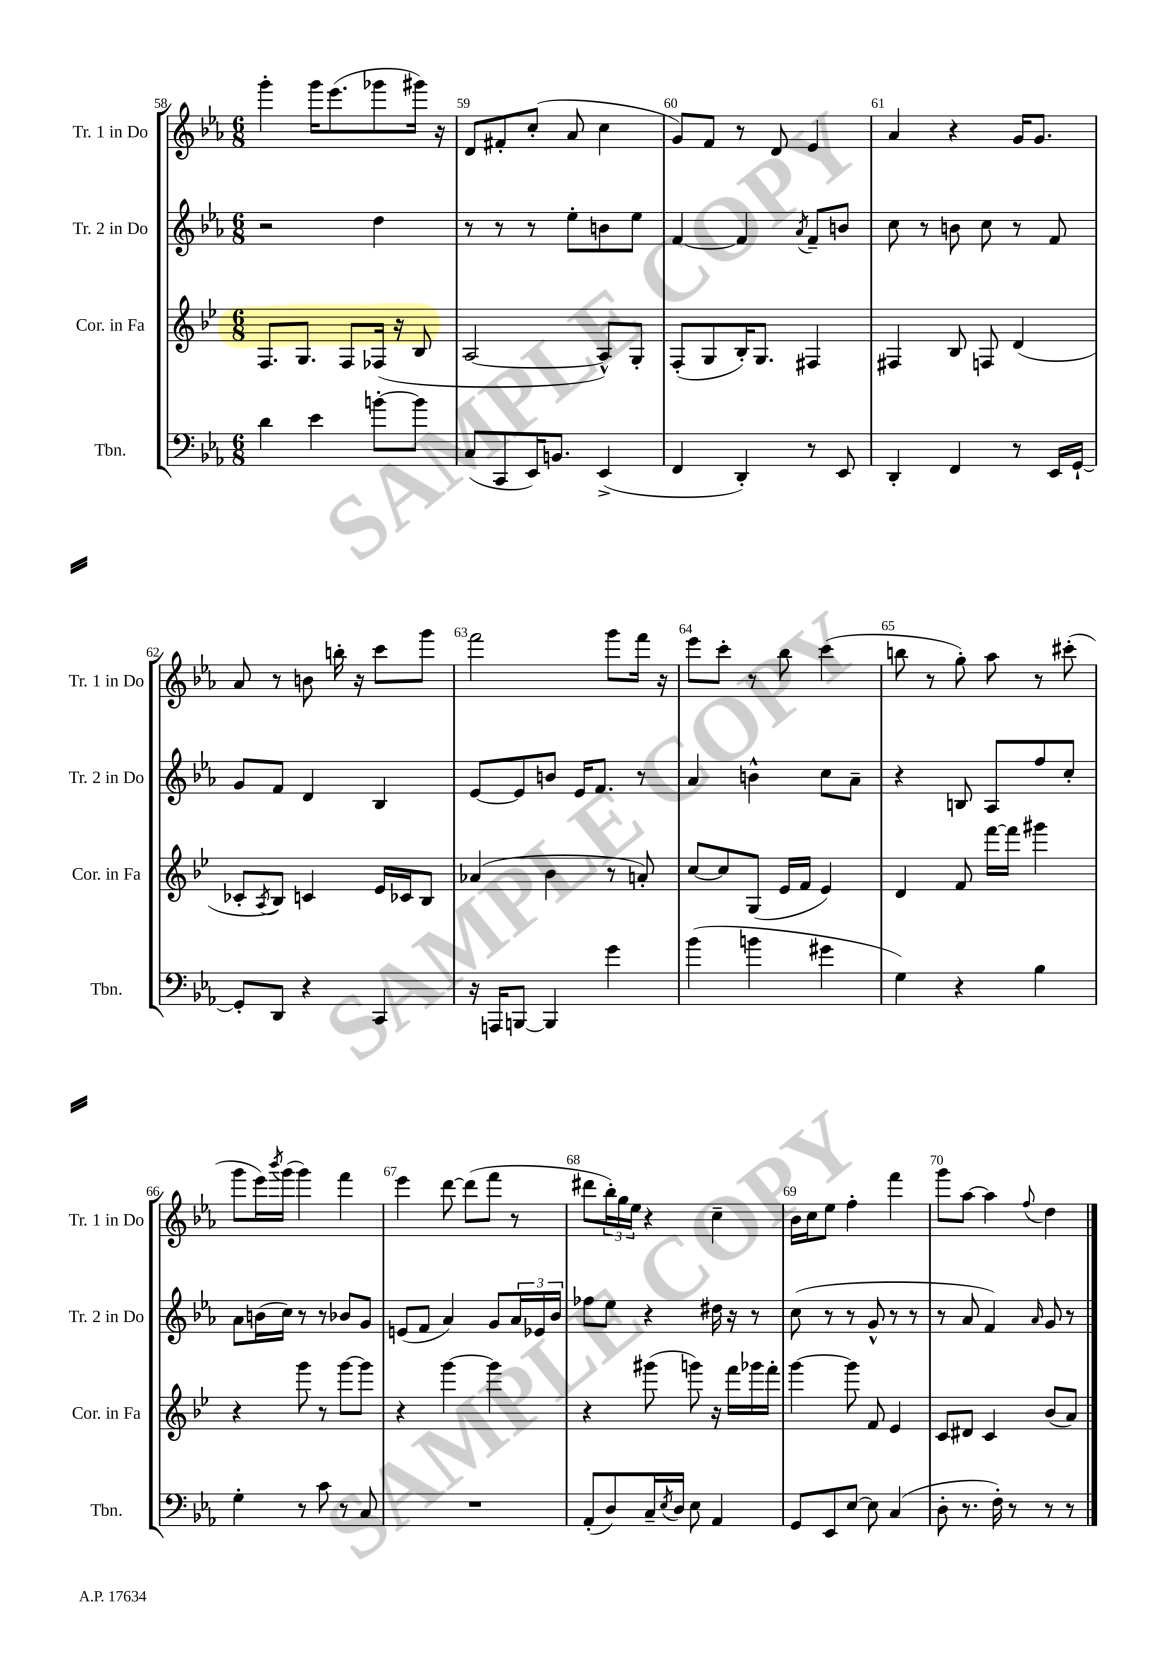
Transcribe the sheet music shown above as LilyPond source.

<<
\new StaffGroup <<
\new Staff = "s0" \with { instrumentName = "Tr. 1 in Do" shortInstrumentName = "Tr. 1 in Do" } {
    \clef treble \key ees \major \numericTimeSignature \time 6/8
    g'''4-. g'''16 ees'''8.( ges'''8 gis'''16) r16 |
    d'8 fis'8-. c''8-.( aes'8 c''4 |
    g'8) f'8 r8 d'8 ees'4 |
    aes'4 r4 g'16 g'8. |
    aes'8 r8 b'8 b''16-. r16 c'''8 g'''8 |
    f'''2 g'''8 f'''16 r16 |
    ees'''8 c'''8-. r8 bes''8 c'''4( |
    b''8 r8 g''8-.) aes''8 r8 cis'''8-.( |
    g'''8 ees'''16) \acciaccatura { bes'''8 } g'''16( g'''4) f'''4 |
    ees'''4 d'''8~ d'''8( f'''8 r8 |
    dis'''8 \tuplet 3/2 { bes''16-.) g''16 ees''16 } r4 c''4-- |
    bes'16 c''16 ees''8 f''4-. f'''4 |
    g'''8 aes''8~ aes''4 \appoggiatura { f''8 } d''4 \bar "|." |
}
\new Staff = "s1" \with { instrumentName = "Tr. 2 in Do" shortInstrumentName = "Tr. 2 in Do" } {
    \clef treble \key ees \major \numericTimeSignature \time 6/8
    r2 d''4 |
    r8 r8 r8 ees''8-. b'8 ees''8 |
    f'4~ f'4 \acciaccatura { aes'8 } f'8-- b'8 |
    c''8 r8 b'8 c''8 r8 f'8 |
    g'8 f'8 d'4 bes4 |
    ees'8~ ees'8 b'8 ees'16 f'8. r8 |
    aes'4 b'4-^ c''8 aes'8-- |
    r4 b8 aes8 f''8 c''8-. |
    aes'8 b'16( c''16) r8 r8 bes'8 g'8 |
    e'8( f'8 aes'4) g'8 \tuplet 3/2 { aes'16 ees'16 bes'16 } |
    fes''8 ees''8 r4 dis''16 r16 r8 |
    c''8( r8 r8 g'8-^ r8 r8 |
    r8 aes'8 f'4) \grace { aes'16 } g'8 r8 \bar "|." |
}
\new Staff = "s2" \with { instrumentName = "Cor. in Fa" shortInstrumentName = "Cor. in Fa" } {
    \clef treble \key bes \major \numericTimeSignature \time 6/8
    f8. g8. f8 fes16( r16 bes8 |
    a2~ a8-^) g8-. |
    f8-.( g8 bes16-.) g8. fis4 |
    fis4 bes8 f8 d'4( |
    ces'8-. \acciaccatura { a8 } bes8) c'4 ees'16 ces'16 bes8 |
    aes'4( bes'4 r8 a'8-.) |
    c''8~ c''8 g8( ees'16 f'16 ees'4) |
    d'4 f'8 f'''16~ f'''16 gis'''4 |
    r4 g'''8 r8 g'''8~ g'''8 |
    r4 g'''4~ g'''4 |
    r4 gis'''8( g'''8) r16 f'''16 ges'''16 f'''16-. |
    g'''4~ g'''8 f'8 ees'4 |
    c'8 dis'8 c'4 bes'8( a'8) \bar "|." |
}
\new Staff = "s3" \with { instrumentName = "Tbn." shortInstrumentName = "Tbn." } {
    \clef bass \key ees \major \numericTimeSignature \time 6/8
    d'4 ees'4 b'8~-. b'8 |
    c8( c,8 ees,16) b,8. ees,4->( |
    f,4 d,4-.) r8 ees,8 |
    d,4-. f,4 r8 ees,16 g,16~-! |
    g,8-. d,8 r4 c,4 |
    r16 a,,16 b,,8~ b,,4 g'4 |
    bes'4( b'4 gis'4 |
    g4) r4 bes4 |
    g4-. r8 c'8 r8 c8 |
    R2. |
    aes,8-.( d8) c16-- \acciaccatura { ees8 } d16 ees8 aes,4 |
    g,8 ees,8 ees8~ ees8 c4( |
    d8-. r8. f16-.) r8 r8 r8 \bar "|." |
}
>>
>>
\layout { \context { \Score currentBarNumber = #58 \override BarNumber.break-visibility = ##(#f #t #t) barNumberVisibility = #all-bar-numbers-visible } }
